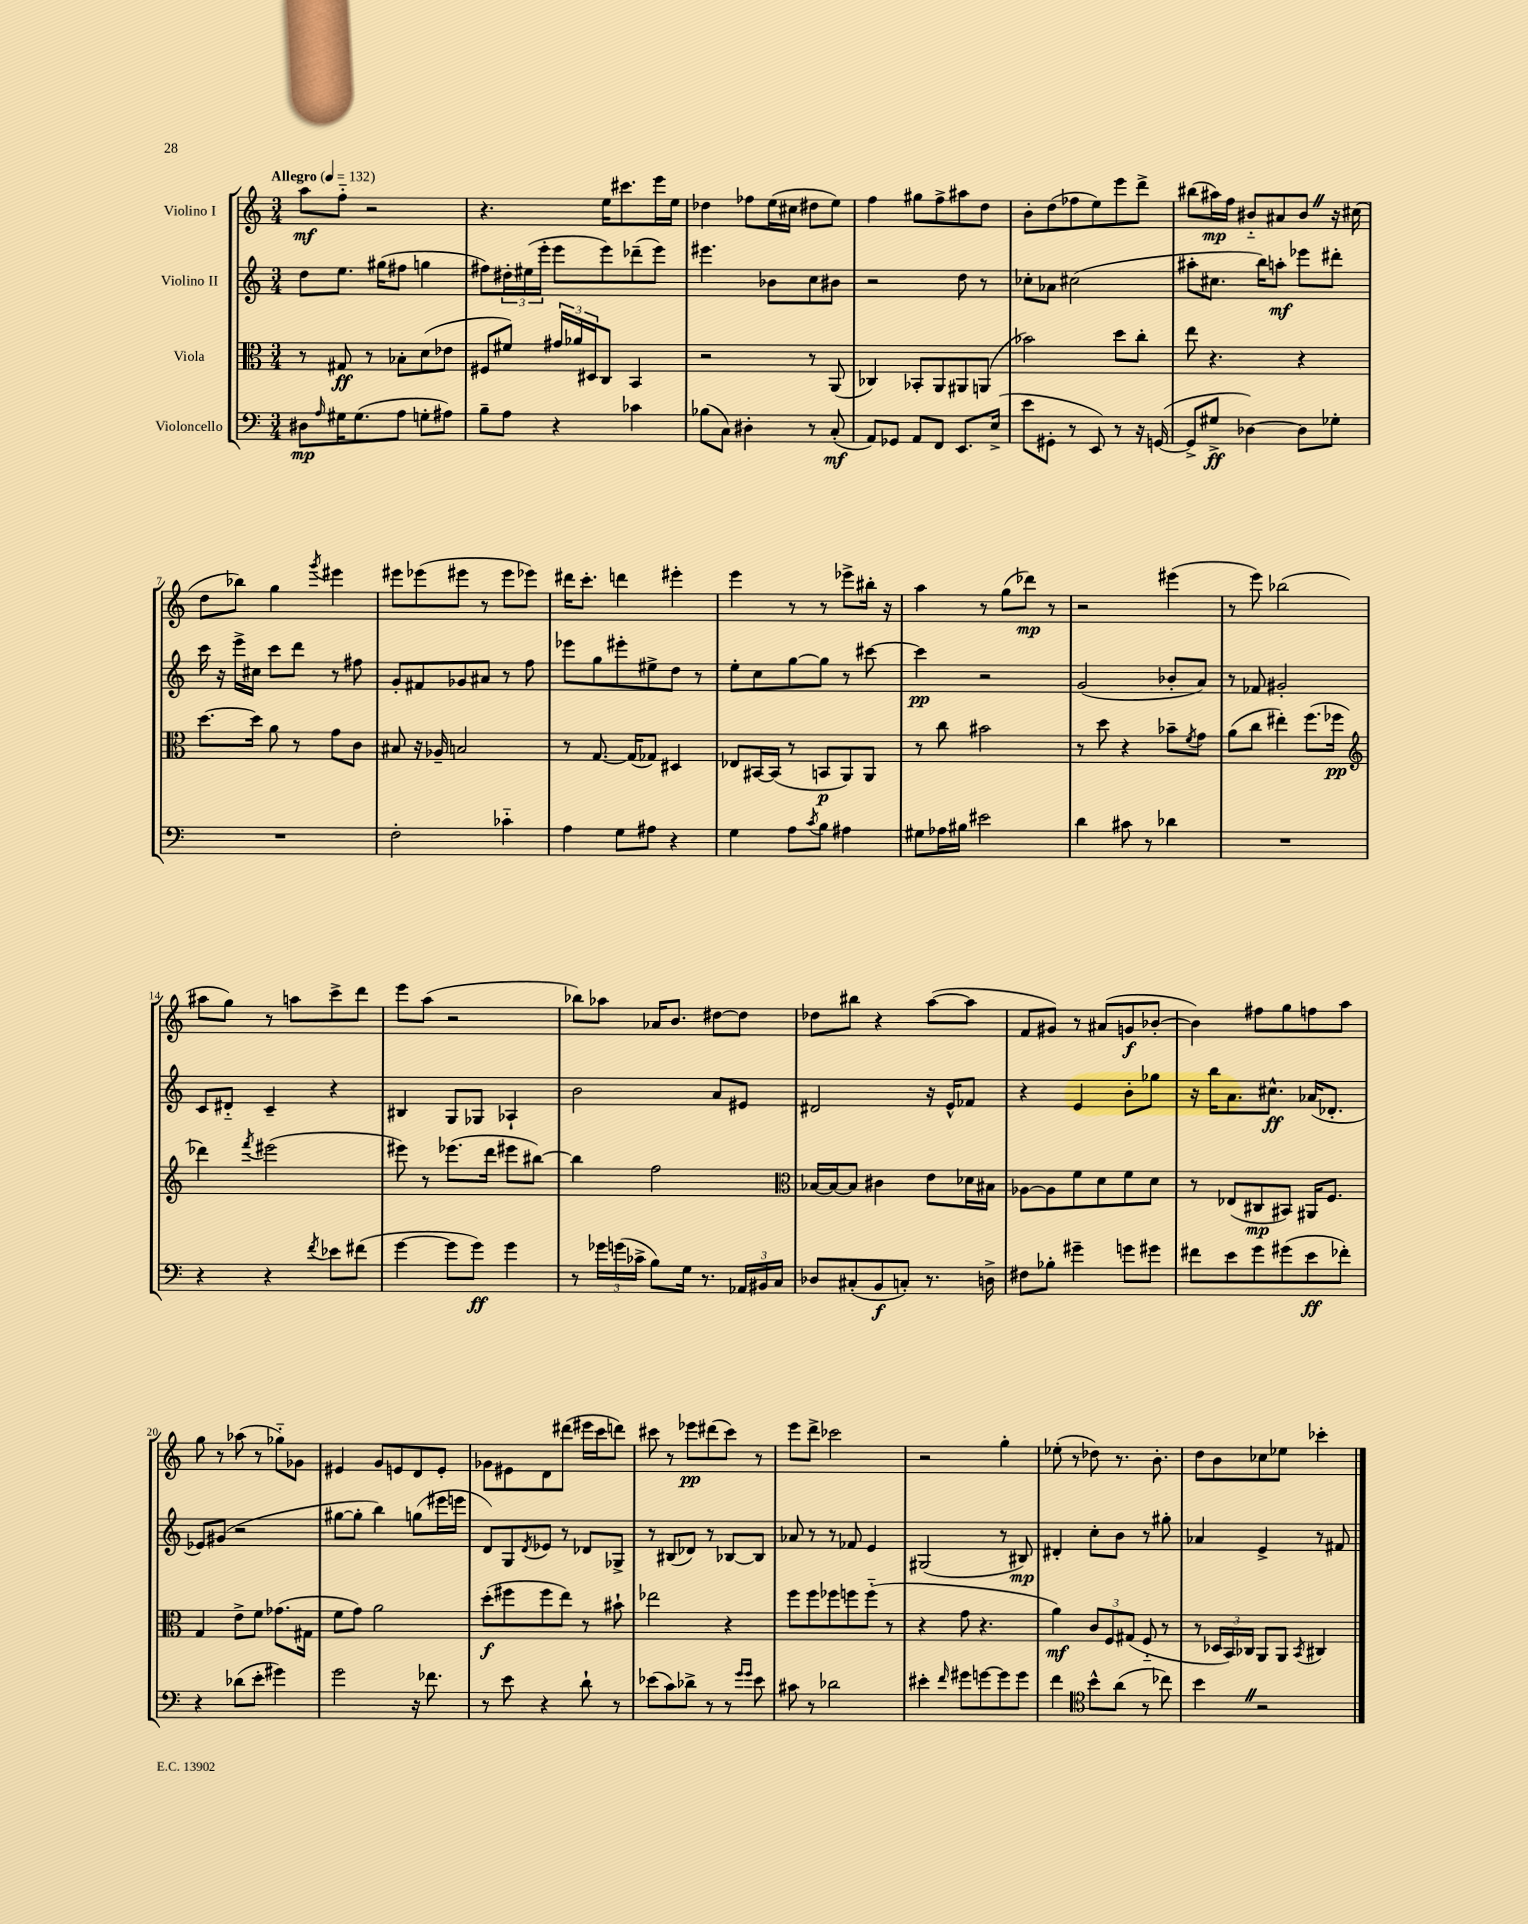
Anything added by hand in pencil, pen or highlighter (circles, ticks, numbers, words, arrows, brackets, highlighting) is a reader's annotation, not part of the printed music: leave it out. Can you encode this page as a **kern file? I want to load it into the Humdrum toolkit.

**kern	**kern	**kern	**kern
*staff4	*staff3	*staff2	*staff1
*clefF4	*clefC3	*clefG2	*clefG2
*k[]	*k[]	*k[]	*k[]
*M3/4	*M3/4	*M3/4	*M3/4
*MM132	*MM132	*MM132	*MM132
8D#	8r	8dd	8aa
16qqA	.	.	.
16G#	8G#	8.ee	8ff'~
(8.G#	.	.	.
.	8r	.	2r
.	.	(16gg#	.
8A	8B-'	8ff#	.
8G'	(8d	4gg	.
8A#)	8e-	.	.
=	=	=	=
8B~	8F#	8ff#)	4.r
8A	8f#)	24dd#'	.
.	.	(24ee#	.
.	.	24eee'	.
4r	24g#	8eee	.
.	24a-	.	.
.	24D#	.	.
.	8C	8eee)	16ee
.	.	.	8.ccc#
4c-	4BB	(8ddd-~	.
.	.	8eee)	16eee
.	.	.	16ee
=	=	=	=
(8B-	2r	4.eee#	4dd-
8C)	.	.	.
4D#'	.	.	8ff-
.	.	8b-	(16ee
.	.	.	16cc#
8r	8r	8cc	8dd#
(8C'	(8AA	8b#	8ee)
=	=	=	=
8AA)	4C-)	2r	4ff
8GG-	.	.	.
8AA	8BB-'	.	8gg#
8FF	8AA	.	8ff^
8.EE	8AA#	8dd	8aa#
.	(8AA	8r	8dd
(16E^	.	.	.
=	=	=	=
8e	2b-)	8cc-'	8b'
8GG#'	.	8a-	(8dd
8r	.	(2cc#	8ff-
8EE)	.	.	8ee)
8r	8dd	.	8eee
16r	8cc'	.	8ddd^
([16GG	.	.	.
=	=	=	=
8GG^]	8ee	8aa#'	(8bb#
8G#^	4.r	8.cc#	16aa#)
.	.	.	16ff
[4D-)	.	.	8b#'~
.	.	16bb)	.
.	.	8aa'	8a#
8D-]	4r	8eee-	8b#
8G-'	.	8ddd#'	16r
.	.	.	(16cc#
=	=	=	=
2.r	[8.dd	16ccc	8dd
.	.	16r	.
.	.	16eee^	8bb-)
.	16dd]	16cc#	.
.	8a	8ccc	4gg
.	8r	8ddd	.
.	.	.	8qggg
.	8g	8r	4eee#
.	8c	8ff#	.
=	=	=	=
2F'	8B#	8g'	8eee#
.	16r	8f#	(8eee-
.	16A-~	.	.
.	2B	8g-	8eee#
.	.	8a#	8r
4c-'~	.	8r	8eee#
.	.	8ff	8eee-)
=	=	=	=
4A	8r	8eee-	16ddd#
.	.	.	8.ccc'
.	[8.G	8gg	.
8G	.	8eee#'	4ddd
.	(16G]	.	.
8A#	8G-)	8ee#^	.
4r	4D#	8dd	4eee#'
.	.	8r	.
=	=	=	=
4G	8E-	8ee'	4eee
.	[16BB#	8cc	.
.	(16BB#]	.	.
8A	8r	[8gg	8r
8qc	.	.	.
8B	8BB	8gg]	8r
4A#	8AA)	8r	8eee-^
.	8AA	[8ccc#	16bb#'
.	.	.	16r
=	=	=	=
8G#	8r	4ccc#]	4aa
16A-	8cc	.	.
16B#	.	.	.
2e#	2b#	2r	8r
.	.	.	(8gg
.	.	.	8ddd-)
.	.	.	8r
=	=	=	=
4d	8r	(2g	2r
.	8dd	.	.
8c#	4r	.	.
8r	.	.	.
4d-	8b-~	8b-'	(4eee#
.	8qf	.	.
.	8g	8a)	.
=	=	=	=
2.r	(8a	8r	8r
.	8cc	8f-	8eee)
.	4ee#')	2g#'	(2bb-
.	(8.ff	.	.
.	16ff-	.	.
=	=	=	=
*	*clefG2	*	*
4r	4ddd-)	8c	8aa#
.	.	8d#'~	8gg)
.	8qfff	.	.
4r	(2eee#	4c~	8r
.	.	.	8aa
8qf	.	.	.
8e-	.	4r	8ccc^
(8f#	.	.	8ddd
=	=	=	=
[4g	8eee#)	4B#	8eee
.	8r	.	(8aa
8g]	(8.eee-	8G	2r
8g)	.	8G-	.
.	16ddd	.	.
4g	8eee#	4A-`	.
.	[8bb#)	.	.
=	=	=	=
8r	4bb#]	2b	8bb-)
24g-	.	.	8aa-
(24g	.	.	.
24c-^	.	.	.
8B)	2ff	.	16a-
.	.	.	8.b
16G	.	.	.
8.r	.	.	.
.	.	8a	[8dd#
24AA-	.	8e#	8dd#]
24BB#	.	.	.
24C	.	.	.
=	=	=	=
*	*clefC3	*	*
8D-	[16B-	2d#	8dd-
.	16B-_	.	.
(8C#'	8B-]	.	8bb#
8BB	4c#	.	4r
8C')	.	.	.
8.r	8e	16r	([8aa
.	.	16e^^	.
.	16d-	8f-	8aa]
16D^	16B#	.	.
=	=	=	=
8F#	[8A-	4r	8f
8B-'	8A-]	.	8g#)
4g#~	8f	4e	8r
.	8d	.	(8a#
8g	8f	8b'	8g
8g#	8d	8gg-	[8b-'
=	=	=	=
8f#	8r	16r	4b-])
.	.	16bb	.
8e	(8E-	8.a	.
8g	8C#	.	8ff#
.	.	8.cc#^^	.
(8g#	8BB#)	.	8gg
8e	16AA#	(16a-	8ff
.	8.F	8.d-'	.
8f-')	.	.	8aa
=	=	=	=
4r	4G	8e-)	8gg
.	.	(8g#	8r
(8d-	8e^	2r	(8aa-
8e'	8f	.	8r
4g#)	(8.g-	.	8gg-'~)
.	.	.	8g-
.	16G#	.	.
=	=	=	=
2g	8f	[8gg#	4e#
.	8g)	8gg#']	.
.	2a	4bb)	8g
.	.	.	8e
16r	.	(8gg	8d
8.f-	.	.	.
.	.	16eee#	8e'
.	.	16eee	.
=	=	=	=
8r	(8dd'	8d)	8g-
8e	8ff#	8G	8e#
.	.	8qd	.
4r	8ff#	8e-	8d
.	8ee)	8r	(8ddd#
8d`	8r	8d-	16eee#
.	.	.	16ccc
8r	8b#`	8G-^	8ddd)
=	=	=	=
(8e-	2ee-	8r	8ccc#
8c)	.	(8B#	8r
8d-^	.	8d-)	8eee-
8r	.	8r	(8ddd#
8r	4r	[8B-	8ccc#)
16qqg	.	.	.
16qqg	.	.	.
8e-	.	8B-]	8r
=	=	=	=
8c#	8ff	8a-	8eee
8r	8ff	8r	8ddd^
2d-	8ff-	8r	2ccc-
.	8ff	8f-	.
.	(8ff'~	4e	.
.	8r	.	.
=	=	=	=
4e#'	4r	(2G#	2r
16qqf	.	.	.
8g#	8g	.	.
[8g	4.r	.	.
8g]	.	8r	4gg'
8g	.	8B#)	.
=	=	=	=
4f	4a)	4d#'	(8ee-'
.	.	.	8r
*clefC4	*	*	*
8b^^	12c	8cc'	8dd-)
.	12F	.	.
(8a	.	8b	8.r
.	(12G#	.	.
8r	8F'~	8r	.
.	.	.	8.b'
8cc-)	8r	8gg#'	.
=	=	=	=
4b	8r	4a-	8dd
.	24D-	.	8b
.	24BB)	.	.
.	24C-	.	.
2r	8AA	4e^	8cc-
.	8AA	.	8ee-
.	8qBB	.	.
.	4C#	8r	4ccc-'
.	.	8f#	.
==	==	==	==
*-	*-	*-	*-
